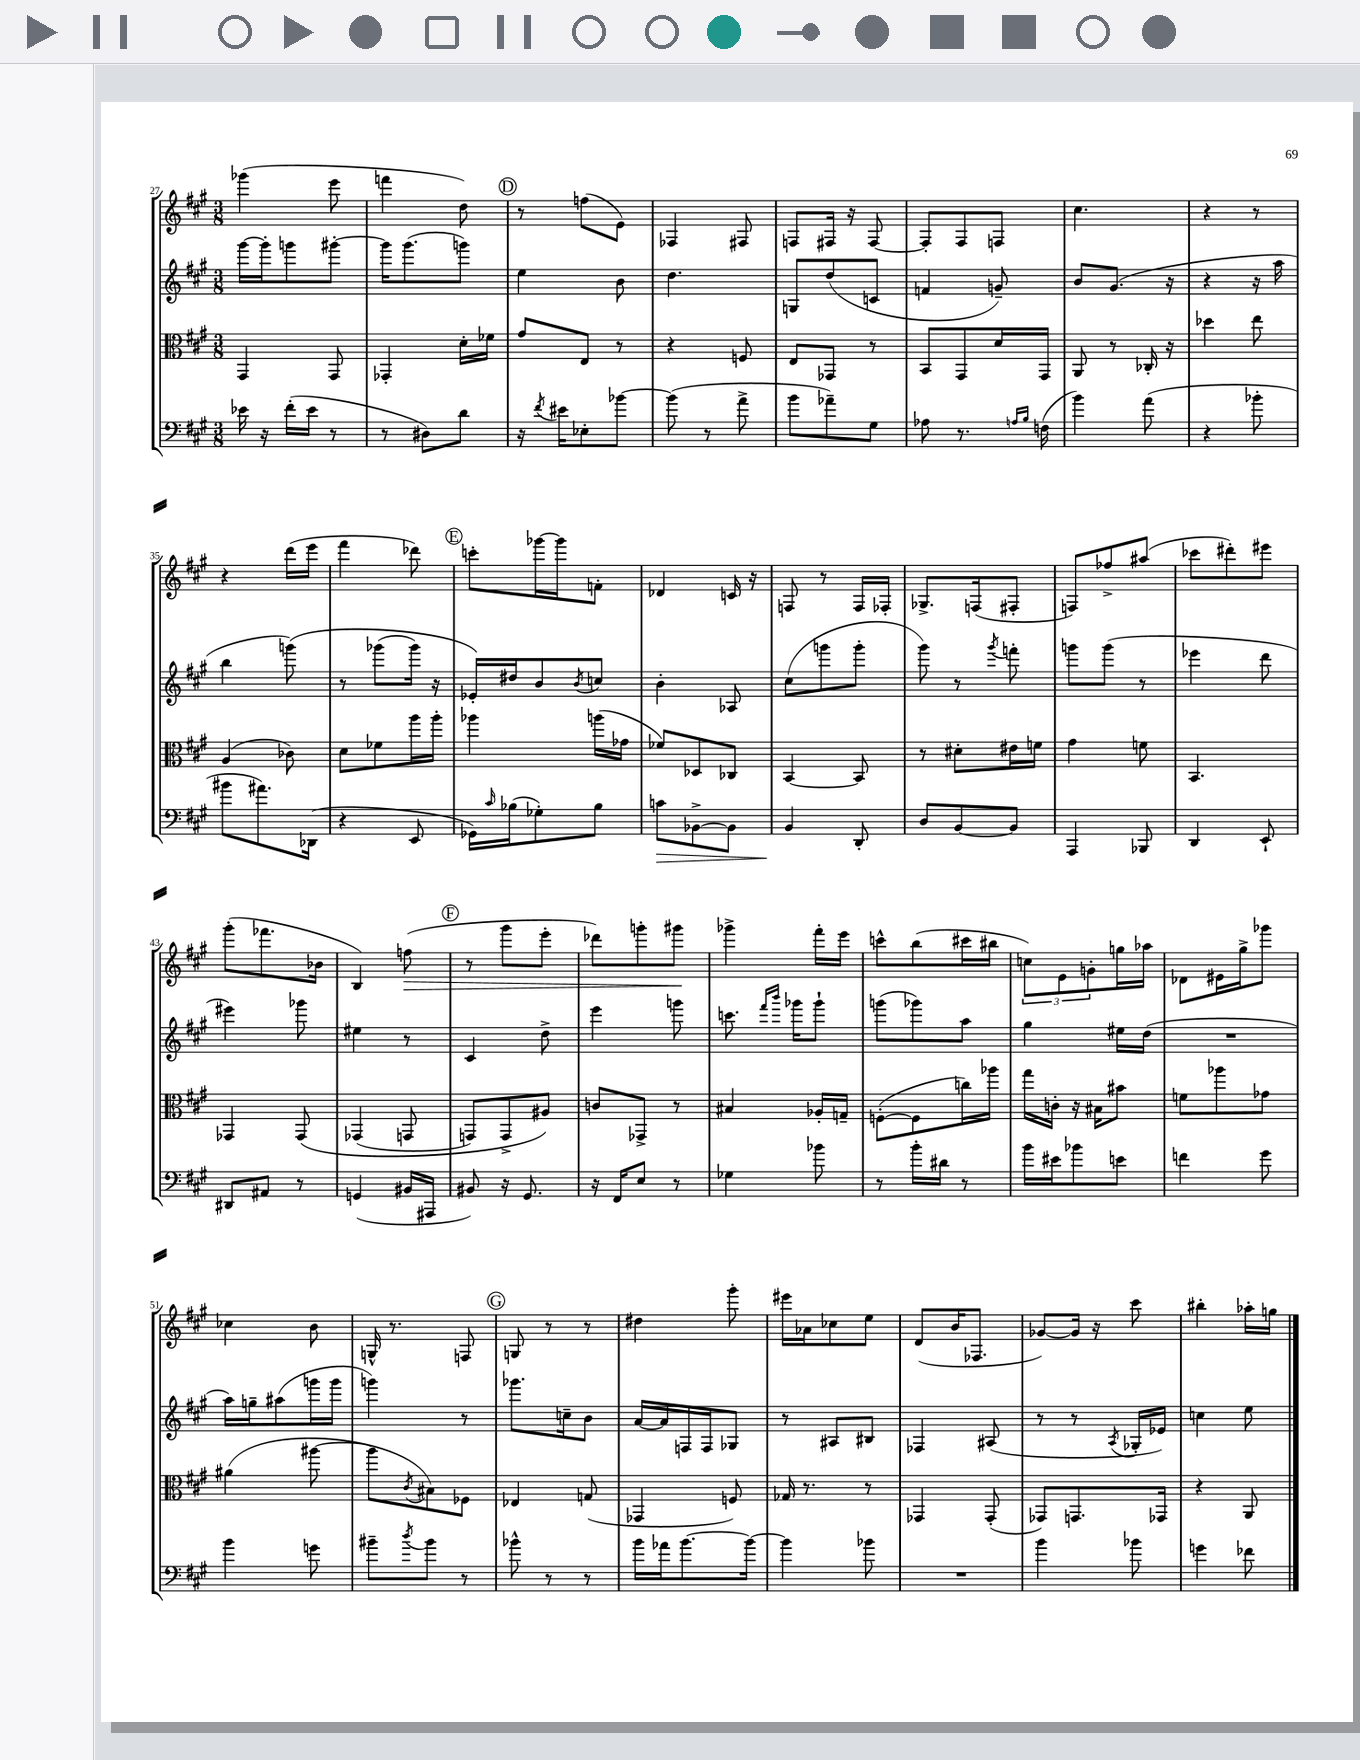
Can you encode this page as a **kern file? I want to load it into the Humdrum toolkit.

**kern	**dynam	**kern	**kern	**kern	**dynam
*part4	*part4	*part3	*part2	*part1	*part1
*staff4	*staff4	*staff3	*staff2	*staff1	*staff1
*clefF4	*	*clefC3	*clefG2	*clefG2	*
*k[f#c#g#]	*	*k[f#c#g#]	*k[f#c#g#]	*k[f#c#g#]	*
*M3/8	*	*M3/8	*M3/8	*M3/8	*
=27	=27	=27	=27	=27	=27
16e-X\	.	4GG#/	[16ggg#\LL	(4ggg-X\	.
16r	.	.	16ggg#'\J]	.	.
(16f#'\LL	.	.	8gggn\	.	.
16e-\JJ	.	.	.	.	.
8r	.	8GG#/	[8ggg#X'\J	8eee\	.
=28	=28	=28	=28	=28	=28
8r	.	4GG-X'/	16ggg#\KL]	4fffn\	.
.	.	.	(8.ggg#\	.	.
8D#X\L)	.	.	.	.	.
8d\J	.	16d'\LL	8gggn\J)	8dd\)	.
.	.	16f-X\JJ	.	.	.
!!LO:REH:place=s1:t=D
=29	=29	=29	=29	=29	=29
16r	.	8g#/L	4ee\	8r	.
8qf#/	.	.	.	.	.
16e#X\KL	.	.	.	.	.
8E-X'\	.	8E/J	.	(8ffn\L	.
[8b-X\J	.	8r	8b\	8e\J)	.
=30	=30	=30	=30	=30	=30
(8b-\]	.	4r	4.dd\	4F-X/	.
8r	.	.	.	.	.
8a^\	.	8Fn/	.	8F#X/	.
=31	=31	=31	=31	=31	=31
8b\L	.	8E/L	8Gn/L	8Fn/L	.
8a-X~\)	.	8GG-X/J	(8dd/	16F#X/Jk	.
.	.	.	.	16r	.
8G#\J	.	8r	8cn/J	[8F#/	.
=32	=32	=32	=32	=32	=32
8A-X\	.	8BB/L	4fn/	8F#'/L]	.
8.r	.	8GG#/	.	8F#/	.
.	.	16d/L	8gn~/)	8Fn/J	.
16qqAn/LL	.	.	.	.	.
16qqB/JJ	.	.	.	.	.
(16Fn\	.	16GG#/JJ	.	.	.
=33	=33	=33	=33	=33	=33
4b\)	.	8AA/	8b/L	4.cc#\	.
.	.	8r	(8.g#/J	.	.
(8a\	.	16C-X'/	.	.	.
.	.	16r	16r	.	.
=34	=34	=34	=34	=34	=34
4r	.	4dd-X\	4r	4r	.
8b-X'\	.	8ee\	16r	8r	.
.	.	.	16aa\	.	.
!!LO:LB:g=z
=35	=35	=35	=35	=35	=35
8b#X\L	.	(4A/	4bb\	4r	.
8.a#X\)	.	.	.	.	.
.	.	8c-X\)	(8gggn\)	(16ddd\LL	.
(16DD-X\Jk	.	.	.	16eee\JJ	.
=36	=36	=36	=36	=36	=36
4r	.	8d\L	8r	4fff#\	.
.	.	8f-X\	(8ggg-X\L	.	.
8EE/	.	16aa\L	16ggg-\Jk)	8ddd-X\)	.
.	.	16aa'\JJ	16r	.	.
!!LO:REH:place=s1:t=E
=37	=37	=37	=37	=37	=37
16GG-X\LL)	.	4aa-X\	16e-X'/LL)	8cccn'\L	.
16qqc#/	.	.	.	.	.
(16B-X\J	.	.	16dd#X/J	.	.
8G-X'\)	.	.	8b/	[16ggg-X\L	.
.	.	.	.	16ggg-\J]	.
.	.	.	8qb/	.	.
8B-\J	.	(16aan\LL	8ccn/J	8fn'\J	.
.	.	16g-X\JJ	.	.	.
=38	=38	=38	=38	=38	=38
!	!LO:HP:b	!	!	!	!
8cn\L	>	8f-X/L)	4b'\	4d-X/	.
[8BB-X^\	.	8D-X/	.	.	.
8BB-\J]	.	8C-X/J	8A-X/	16cn/	.
.	.	.	.	16r	.
=39	=39	=39	=39	=39	=39
4BB/	.	[4BB/	(8cc#\L	8Fn/	.
.	.	.	8gggn\	8r	.
8DD'/	]	8BB/]	8ggg'\J	16F/LL	.
.	.	.	.	16F-X'/JJ	.
=40	=40	=40	=40	=40	=40
8D/L	.	8r	8ggg#\)	8.G-X^/L	.
[8BB/	.	8d#X'\L	8r	.	.
.	.	.	.	(16Fn/k	.
.	.	.	8qggg#/	.	.
8BB/J]	.	16e#X\L	8fffn'\	8F#X'/J	.
.	.	16fn\JJ	.	.	.
=41	=41	=41	=41	=41	=41
4AAA/	.	4g#\	8gggn\L	8Fn/L)	.
.	.	.	(8ggg\J	8ff-X^/	.
8BBB-X/	.	8fn\	8r	(8aa#X/J	.
=42	=42	=42	=42	=42	=42
4DD/	.	4.BB/	4eee-X\	8ccc-X\L	.
.	.	.	.	8ddd#X'\)	.
8EE`/	.	.	8ddd\	8eee#X\J	.
!!LO:LB:g=z
=43	=43	=43	=43	=43	=43
8DD#X/L	.	4GG-X/	4eee#X\)	(8ggg#'\L	.
8AA#X/J	.	.	.	8.fff-X\	.
8r	.	(8GG-/	8ggg-X\	.	.
.	.	.	.	16b-X\Jk	.
=44	=44	=44	=44	=44	=44
(4GGn/	.	(4GG-X/	4ee#X\	4B/)	.
!	!	!	!	!	!LO:HP:b
16BB#X/LL	.	8GGn/	8r	(8ffn\	>
16AAA#X/JJ	.	.	.	.	.
!!LO:REH:place=s1:t=F
=45	=45	=45	=45	=45	=45
8BB#X/)	.	8GGn/L)	4c#/	8r	.
16r	.	8GG^/	.	8ggg#\L	.
8.GG#/	.	.	.	.	.
.	.	8A#X/J)	8dd^\	8eee'\J	.
=46	=46	=46	=46	=46	=46
16r	.	8cn/L	4eee\	8ddd-X\L)	.
16FF#/KL	.	.	.	.	.
8E/J	.	8GG-X^/J	.	8gggn'\	.
8r	.	8r	8gggn\	8ggg#X\J	.
.	.	.	.	.	]
=47	=47	=47	=47	=47	=47
4G-X\	.	4B#X/	8.cccn\	4ggg-X^\	.
.	.	.	16qqfff#/LL	.	.
.	.	.	16qqbbb/JJ	.	.
.	.	.	16ggg-X\KL	.	.
8b-X\	.	16A-X'/LL	8ggg-`\J	16fff#'\LL	.
.	.	16Gn~/JJ	.	16eee\JJ	.
=48	=48	=48	=48	=48	=48
8r	.	([8Fn'\L	(8gggn\L	8cccn^^\L	.
16b'\LL	.	8F\]	8ggg-X\)	(8bb\	.
16d#X\JJ	.	.	.	.	.
8r	.	16ccn\L)	8aa\J	16ccc#X\L	.
.	.	16aa-X\JJ	.	16bb#X\JJ	.
=49	=49	=49	=49	=49	=49
16b\LL	.	16gg#\LL	4gg#\	12ccn\L)	.
16e#X\J	.	16cn'\JJ	.	.	.
.	.	.	.	12e\	.
8b-X\	.	16r	.	.	.
.	.	.	.	12gn'\	.
.	.	16B#X\KL	.	.	.
8en\J	.	8b#X\J	16ee#X\LL	16ggn\L	.
.	.	.	(16dd\JJ	16aa-X\JJ	.
=50	=50	=50	=50	=50	=50
4fn\	.	8fn\L	4.r	8d-X\L	.
.	.	8aa-X\	.	16e#X\L	.
.	.	.	.	16gg#^\J	.
8g#\	.	8g-X\J	.	8ggg-X\J	.
!!LO:LB:g=z
=51	=51	=51	=51	=51	=51
4b\	.	(4a#X\	16aa\LL)	4cc-X\	.
.	.	.	16ggn~\J	.	.
.	.	.	(8aa#X\	.	.
8gn\	.	[8aa#X\	16gggn\L	8b\	.
.	.	.	16ggg\JJ	.	.
=52	=52	=52	=52	=52	=52
8b#X~\L	.	8aa#\L]	4gggn\)	16Gn^^/	.
.	.	.	.	8.r	.
8qdd/	.	8qc#/	.	.	.
8b#\J	.	8B#X\)	.	.	.
8r	.	8F-X\J	8r	8Fn/	.
!!LO:REH:place=s1:t=G
=53	=53	=53	=53	=53	=53
8b-X^^\	.	4E-X/	8.ggg-X\L	8Gn/	.
8r	.	.	.	8r	.
.	.	.	16ccn~\k	.	.
8r	.	(8Gn/	8b\J	8r	.
=54	=54	=54	=54	=54	=54
16b\LL	.	4GG-X/	[16a/LL	4dd#X\	.
16a-X\J	.	.	16a/]	.	.
[8.b\	.	.	16Fn/	.	.
.	.	.	16F/J	.	.
.	.	8Fn/)	8G-X/J	8ggg#'\	.
16b\Jk_	.	.	.	.	.
=55	=55	=55	=55	=55	=55
4b\]	.	16G-X/	8r	16eee#X\LL	.
.	.	8.r	.	16a-X\J	.
.	.	.	8A#X/L	8cc-X\	.
8b-X\	.	8r	8B#X/J	8ee\J	.
=56	=56	=56	=56	=56	=56
4.r	.	4GG-X/	4F-X/	(8d/L	.
.	.	.	.	16b/K	.
.	.	.	.	8.F-X/J	.
.	.	(8GG-'/	(8A#X/	.	.
=57	=57	=57	=57	=57	=57
4b\	.	8GG-X/L)	8r	[8g-X/L)	.
.	.	8.GGn/	8r	16g-/Jk]	.
.	.	.	.	16r	.
.	.	.	8qA/	.	.
8b-X\	.	.	16G-X'/LL	8ccc#\	.
.	.	16GG-X/Jk	16e-X/JJ)	.	.
=58	=58	=58	=58	=58	=58
4gn\	.	4r	4ccn\	4bb#X'\	.
8f-X\	.	8AA/	8ee\	16aa-X'\LL	.
.	.	.	.	16ggn\JJ	.
==	==	==	==	==	==
*-	*-	*-	*-	*-	*-
